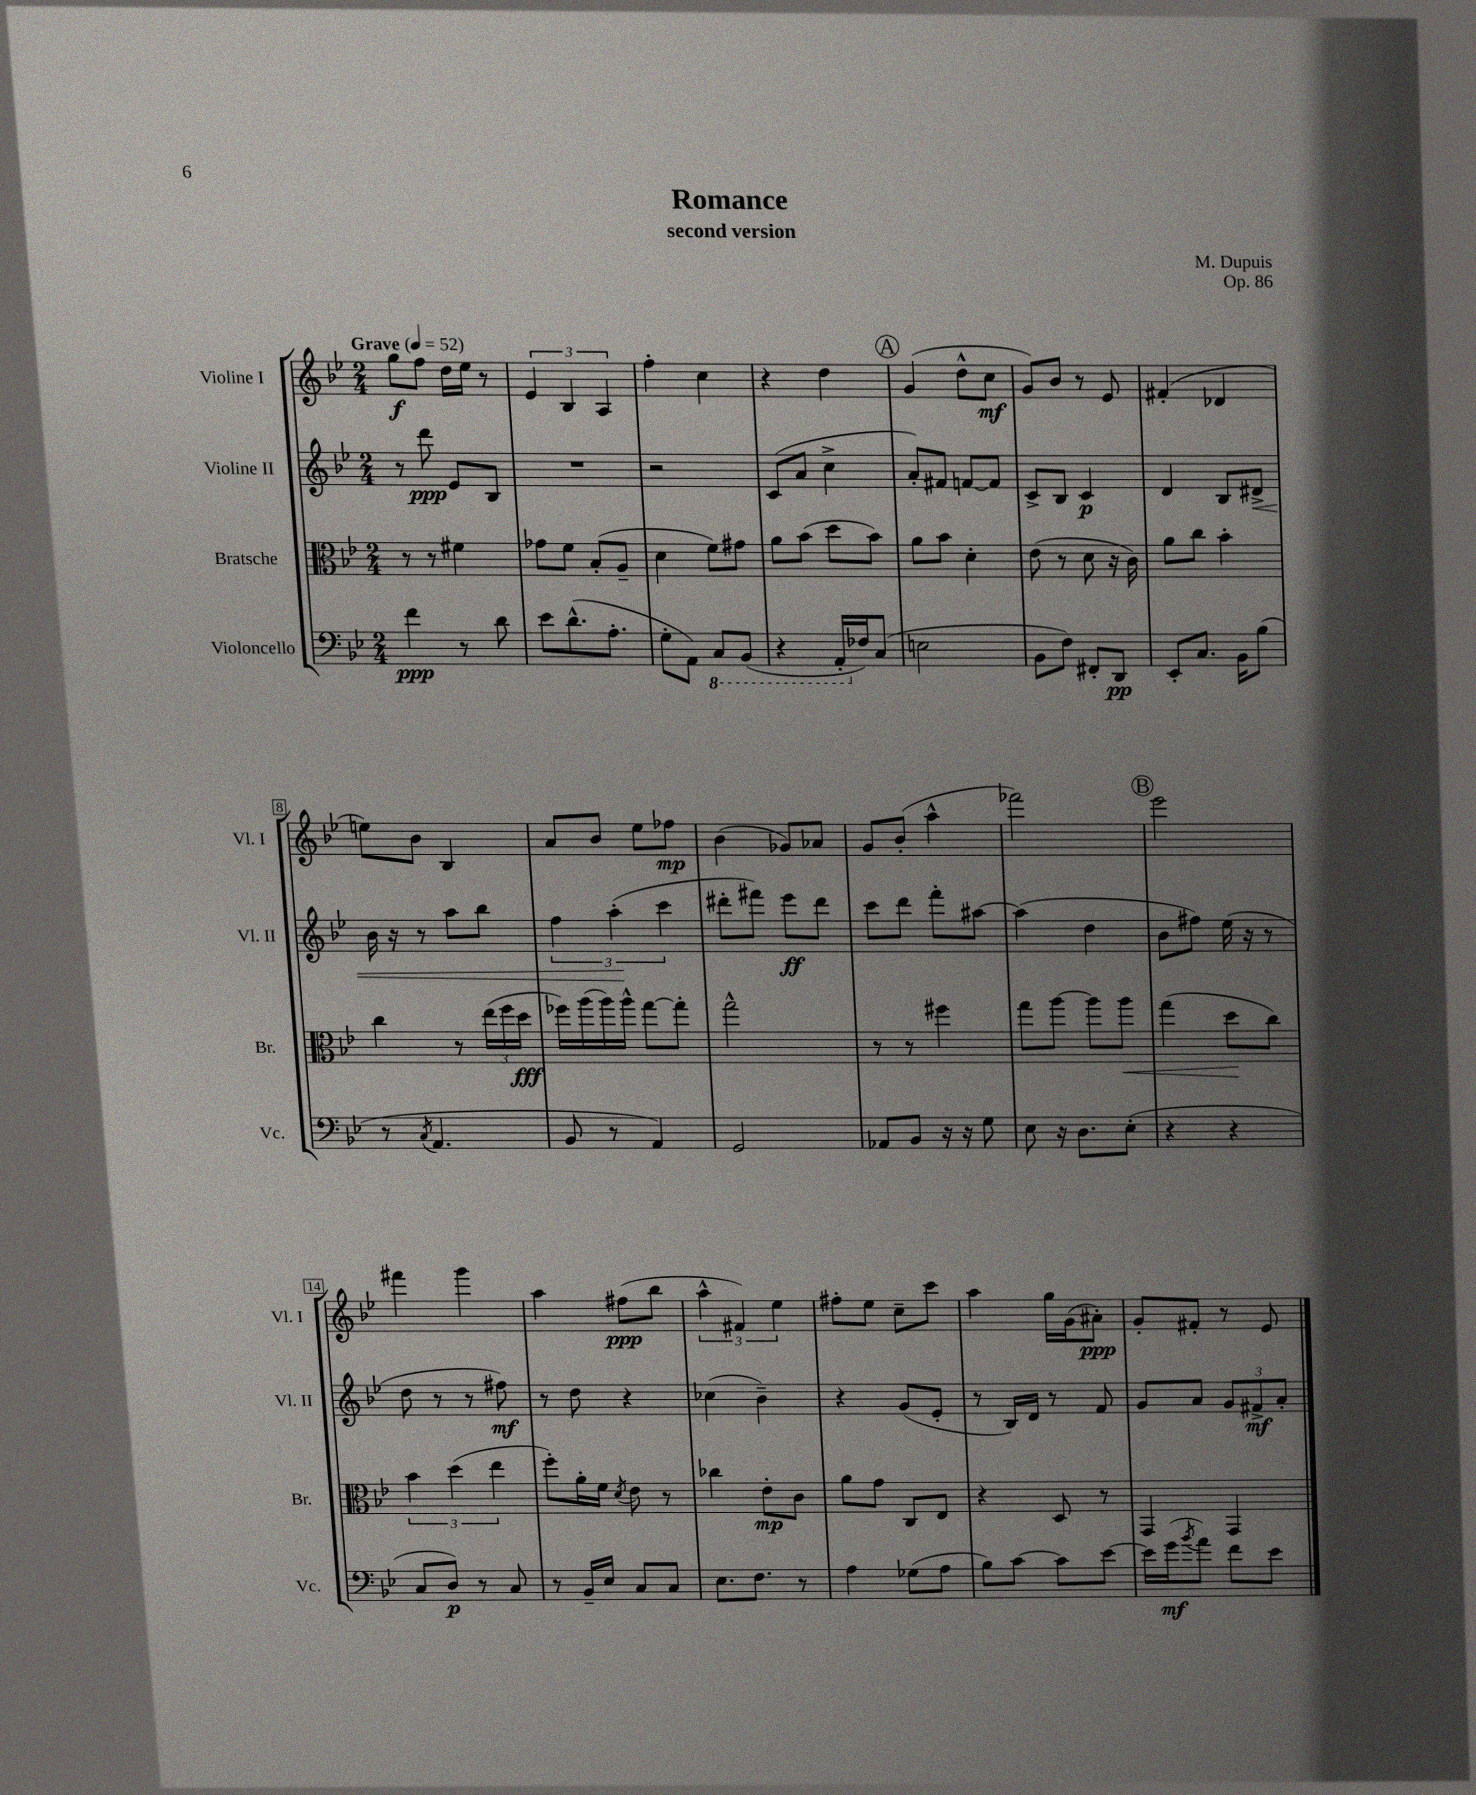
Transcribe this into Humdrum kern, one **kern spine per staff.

**kern	**kern	**kern	**kern
*staff4	*staff3	*staff2	*staff1
*clefF4	*clefC3	*clefG2	*clefG2
*k[b-e-]	*k[b-e-]	*k[b-e-]	*k[b-e-]
*M2/4	*M2/4	*M2/4	*M2/4
*MM52	*MM52	*MM52	*MM52
4f	8r	8r	8gg
.	8r	8ddd	8ff
8r	4f#	8e-	16dd
.	.	.	16ee-
8d	.	8B-	8r
=	=	=	=
8e-	8g-	2r	6e-
(8.d^^	8f	.	.
.	.	.	6B-
.	(8B-'	.	.
8.A'	.	.	.
.	.	.	6A
.	8A~	.	.
=	=	=	=
8G'	4d	2r	4ff'
8AA)	.	.	.
8CC	8f)	.	4cc
(8BBB-	8g#	.	.
=	=	=	=
4r	8a	(8c	4r
.	(8b-	8a	.
16AAA'	8dd	4cc^	4dd
16F-)	.	.	.
(8C	8b-)	.	.
=	=	=	=
2E	8a	8a')	(4g
.	8b-	8f#	.
.	4d'	[8f	8dd^^
.	.	8f]	8cc
=	=	=	=
8BB-	(8e-	8c^	8g)
8F)	8r	8B-	8b-
8FF#'	8d	4c	8r
8DD	16r	.	8e-
.	16c)	.	.
=	=	=	=
8EE-'	8a	4d	(4f#'
8.C	8cc	.	.
.	4b-'	8B-	4d-
16BB-	.	.	.
(8B-	.	8d#^	.
=	=	=	=
8r	4cc	16b-	8ee)
.	.	16r	.
8qC	.	.	.
4.AA	.	8r	8b-
.	8r	8aa	4B-
.	(24ee-	8bb-	.
.	24ff	.	.
.	24dd	.	.
=	=	=	=
8BB-	16ff-)	6ff	8a
.	(16aa	.	.
8r	16aa)	.	8b-
.	.	(6aa'	.
.	16aa^^	.	.
4AA)	[8gg	.	8ee-
.	.	6ccc	.
.	8gg']	.	8ff-
=	=	=	=
2GG	2gg^^	8ddd#'	(4b-
.	.	8fff#)	.
.	.	8eee-	8g-)
.	.	8ddd#	8a-
=	=	=	=
8AA-	8r	8ccc	8g
8BB-	8r	8ddd	(8b-'
16r	4ff#	8fff'	4aa^^
16r	.	.	.
8G	.	[8aa#	.
=	=	=	=
8E-	8gg	(4aa#]	2fff-)
16r	[8aa	.	.
8.D	.	.	.
.	8aa]	4dd	.
(8E-'	8aa	.	.
=	=	=	=
4r	(4gg	8b-	2eee-
.	.	8ff#)	.
4r	8dd	(16ee-	.
.	.	16r	.
.	8cc)	8r	.
=	=	=	=
8C	6b-	8dd	4fff#
8D)	.	8r	.
.	(6dd	.	.
8r	.	8r	4ggg
.	6ee-	.	.
8C	.	8ff#)	.
=	=	=	=
8r	8ff')	8r	4aa
16BB-~	16a'	8dd	.
16E-	16f	.	.
.	8qd	.	.
8C	8e-	4r	(8ff#
8C	8r	.	8bb-
=	=	=	=
8.E-	4cc-	(4cc-	6aa^^
.	.	.	6f#)
8.F	.	.	.
.	8e-'	4b-~)	.
.	.	.	6ee-
8r	8c	.	.
=	=	=	=
4A	8a	4r	8ff#'
.	8g	.	8ee-
(8G-	8C	(8g	8cc~
8A	8E-	8e-'	8ccc
=	=	=	=
8B-)	4r	8r	4aa
[8c	.	16B-)	.
.	.	16d	.
8c]	8D	8r	16gg
.	.	.	(16g
[8e-	8r	8f	8a#')
=	=	=	=
16e-]	4GG	8g	8g'
(16g	.	.	.
8qb-	.	.	.
8a)	.	8a	8f#'
8f	4GG	12g	8r
.	.	12f#^	.
8e-	.	.	8e-
.	.	12a'	.
==	==	==	==
*-	*-	*-	*-
